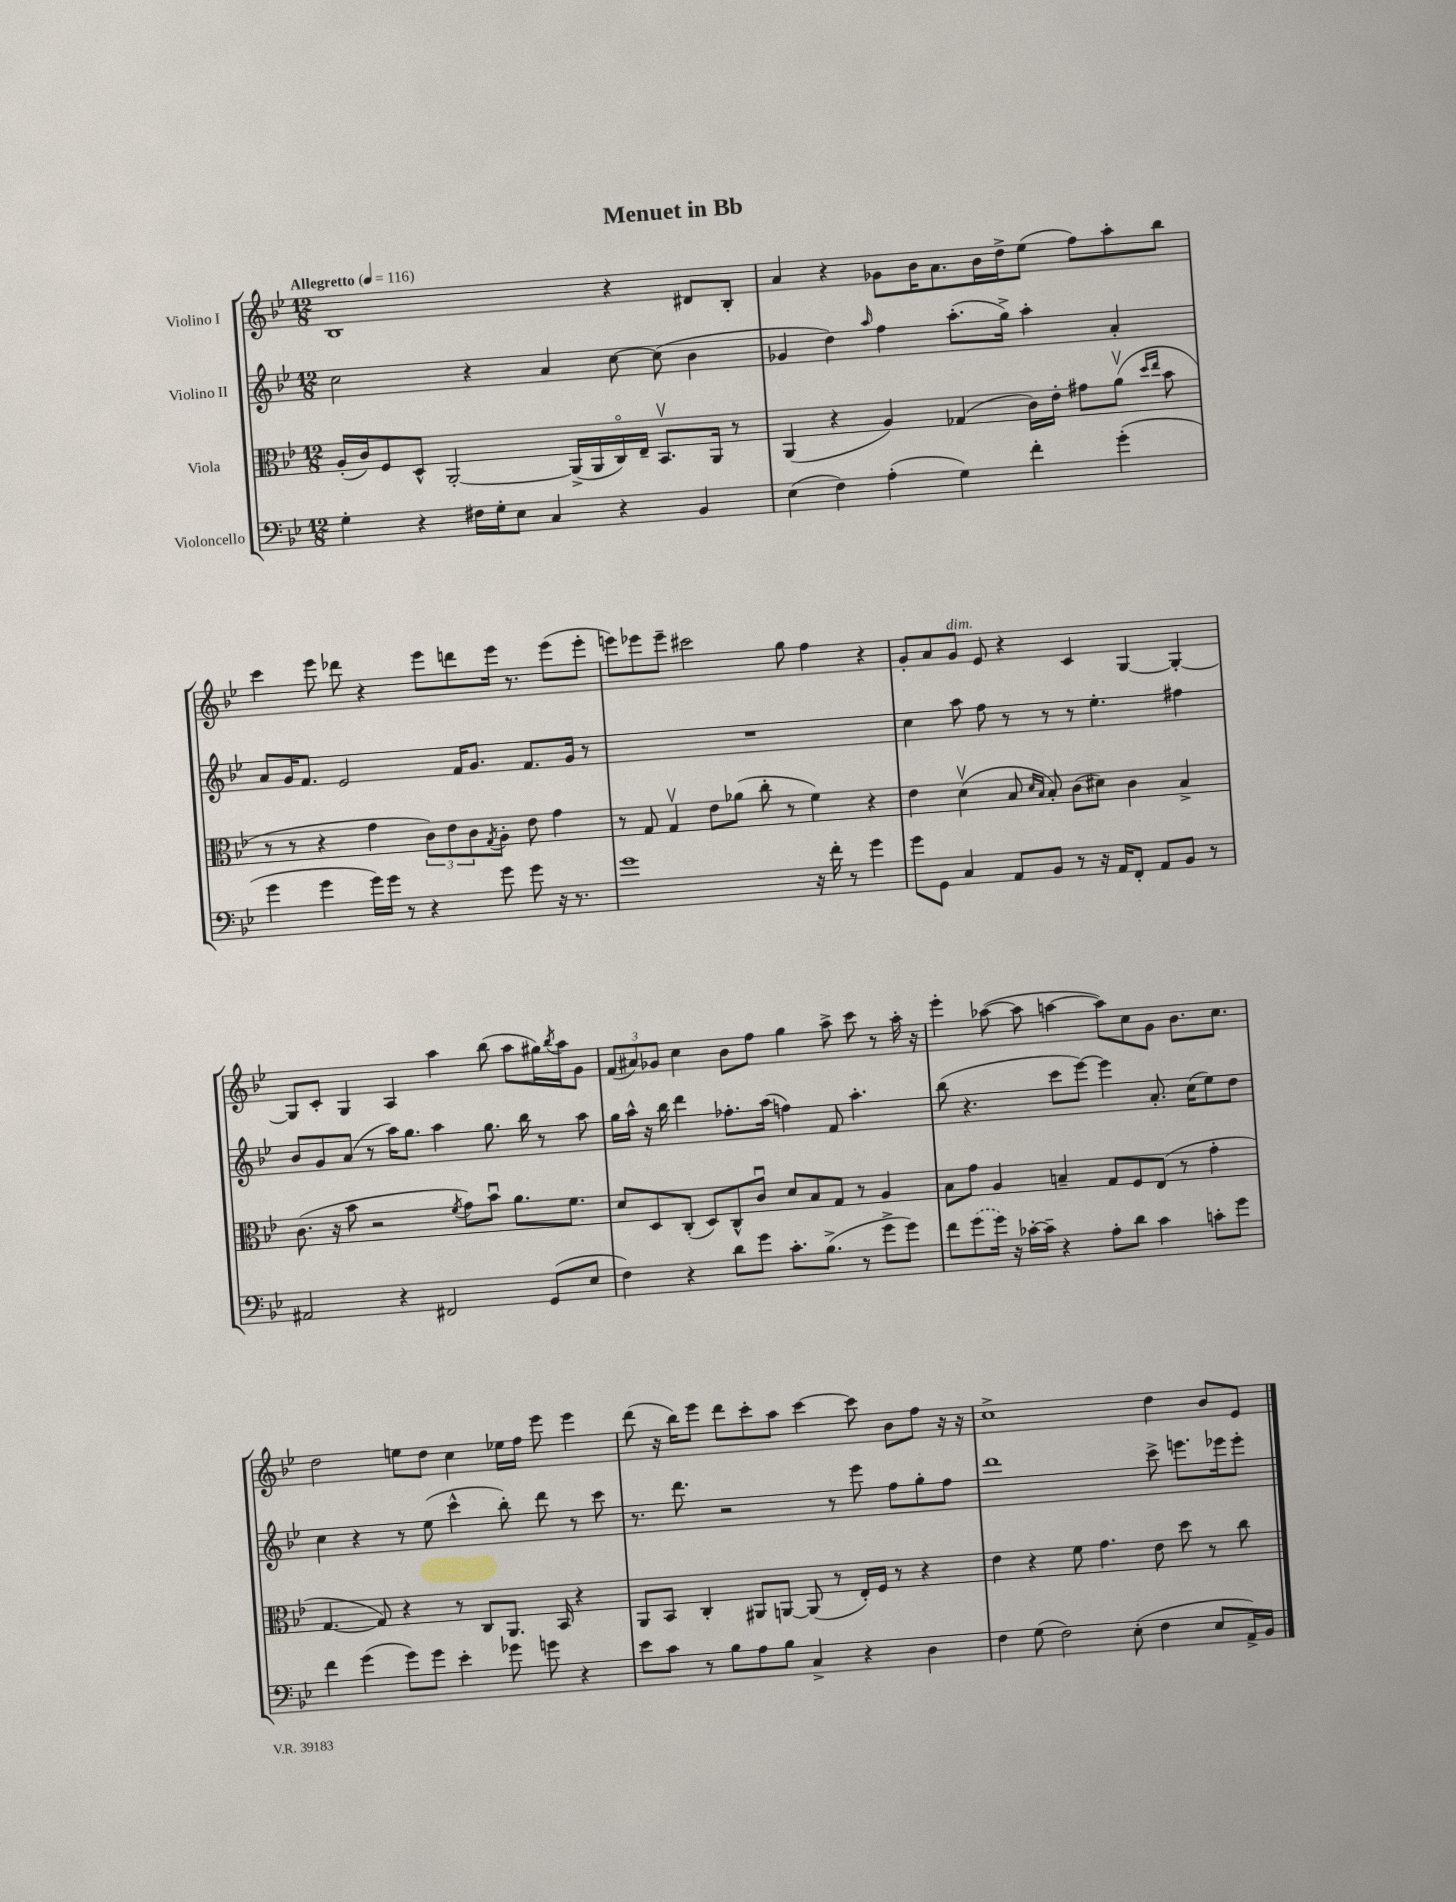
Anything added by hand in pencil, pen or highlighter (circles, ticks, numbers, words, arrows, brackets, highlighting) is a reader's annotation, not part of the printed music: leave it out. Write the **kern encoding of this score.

**kern	**kern	**kern	**kern
*staff4	*staff3	*staff2	*staff1
*clefF4	*clefC3	*clefG2	*clefG2
*k[b-e-]	*k[b-e-]	*k[b-e-]	*k[b-e-]
*M12/8	*M12/8	*M12/8	*M12/8
*MM116	*MM116	*MM116	*MM116
4G'\	(16A'/LL	2cc\	1B-
.	16c/J)	.	.
.	8F/	.	.
4r	8D^^/J	.	.
.	[2AA'/	.	.
16F#\LL	.	4r	.
16G'\J	.	.	.
8E-\J	.	.	.
4C/	.	4a/	.
.	(16AA^/]LL	.	.
.	16AA/	.	.
4r	16Co/)	[8cc\	4r
.	16E-~/JJ	.	.
.	8.BB-v/L	(8cc\]	.
4BB-/	.	4b-\	8d#/L
.	16AA/Jk	.	.
.	8r	.	8B-'/J
=	=	=	=
(4E-\	(4AA/	4g-/	4a/
4F\)	4r	4dd\)	4r
.	.	16qqaa/	.
(4A'\	4A/)	4ff\	8g-\L
.	.	.	16b-\K
.	.	.	8.a\
4G\)	(4G-/	(8.aa'\L	.
.	.	.	16b-\L
.	.	16gg^\Jk)	16dd^\J
4f'\	16c\LL)	4aa'\	(8ee-\J
.	16e-'\JJ	.	.
.	8g#\L	.	8ff\L)
(4g'\	(8av\J	4a'/	8aa'\
.	16qqdd/LL	.	.
.	16qqee-/JJ	.	.
.	8b-\	.	8bb-\J
=	=	=	=
4g\	8r	8a/L	4ccc\
.	8r	16g/K	.
.	.	8.f/J	.
4g\	4r	.	8eee-\
.	.	2e-/	8ddd-\
16g\LL)	4g\	.	4r
16g\JJ	.	.	.
8r	.	.	.
4r	12c\L)	.	8eee-\L
.	12e-\	.	.
.	.	16f/LK	8ddd\
.	12c\	.	.
.	.	8.g/J	.
.	8qG/	.	.
8g\	8A'\J	.	16eee-\Jk
.	.	.	8.r
8g\	8e-\	8.f/L	.
16r	4g\	.	(8eee-\L
8.r	.	16g/Jk	.
.	.	8r	8eee-'\J
=	=	=	=
1g	8r	1.r	8eee\L)
.	8G/	.	8eee-\
.	4Gv/	.	8eee-~\J
.	.	.	2ccc#\
.	8e-\L	.	.
.	(8a-\J	.	.
.	8cc'\	.	.
.	8r	.	8gg\
16r	4f\)	.	4ff\
16f'\	.	.	.
8r	.	.	.
4g\	4r	.	4r
=	=	=	=
8g\L	4e-\	4cc\	8g'/L
8GG\J	.	.	8a/
4C/	(4dv\	8aa\	8g/J
.	.	8ff\	8e-/
8AA/L	8B-/	8r	4r
.	16qqd/LL	.	.
.	16qqB-/JJ	.	.
8BB-/J	8B-'/)	8r	.
8r	(8c\L	8r	4c/
16r	8d#\J)	4.ee-'\	.
16AA/LK	.	.	.
8FF'/J	4c\	.	[4G/
8AA/L	.	.	.
8BB-/J	4B-^/	4ff#\	4G'/_
8r	.	.	.
=	=	=	=
2AA#/	(8.c\	8b-/L	8G/]L
.	.	8g/	8c'/J
.	16r	.	.
.	8b-\	(8a/J	4G/
.	2r	8r	.
4r	.	16aa\LK)	4A/
.	.	8.gg\J	.
2FF#/	.	4aa\	4aa\
.	8qf/	.	.
.	8g\L)	.	.
.	8b-u\J	8.gg\	(8bb-\
.	8.a\L	.	8aa\L
.	.	16bb-\	.
(8GG/L	.	8r	16gg#\L)
.	.	.	8qbb-/
.	8.f\J	.	16aa\J
8E-/J	.	8aa\	8g\J
=	=	=	=
4F\)	8d/L	16gg\LL	(12f/L
.	.	16aa^^\JJ	.
.	.	.	12a#/)
.	8D/	16r	.
.	.	.	12g-/J
.	.	16bb-\	.
4r	(8C'/J	4ddd\	4cc\
.	8D/L)	.	.
8d\L	8C^^/	8.ff-'\L	8b-\L
8g\J	8cu/J	.	8ff\J
.	.	(16aa\Jk	.
8.c'\L	8d/L	4ff\)	4gg\
.	8B-/	.	.
(8.B-^\J	.	.	.
.	8G/J	8f/	8aa^\
8r	8r	4.aa'\	8ccc\
8g^\L	4A/	.	8r
8g\J)	.	.	16aa'\
.	.	.	16r
=	=	=	=
8f\L	8B-\L	(8bb-\	4eee-'\
(8g\	8g\J	4.r	.
16g\Jk)	4A/	.	([8aa-\
16r	.	.	.
[16c-'\LL	.	.	8aa-\]
16c-~\]JJ	.	.	.
4r	4B~/	8ccc\L	[4aa\
.	.	[8eee-\J)	.
8A'\L	8G/L	4eee-\]	8aa\]L)
8d\J	8F/	.	8cc\
4c-\	(8E-/J	8.a'/	8g\J
.	8r	.	8.b-\L
.	.	(16cc\LK	.
8c'\L	4g'\	8ee-\)	.
.	.	.	8.cc\J
8g\J	.	8dd\J	.
=	=	=	=
4f\	[4.G/	4cc\	2dd\
(4g\	.	4r	.
.	8G/])	.	.
8g\L)	4r	8r	8ee\L
8g\J	.	(8ee-\	8dd\J
4e-'\	8r	4ccc^^\	4cc\
.	8C/L	.	.
8g-\	8.AA/J	8bb-'\)	16ee-\LL
.	.	.	16ff\JJ
8g\	.	8ddd\	8eee-\
.	16BB-/	.	.
4r	4r	8r	4eee-\
.	.	8ccc\	.
=	=	=	=
8e-\L	8AA/L	8.r	(8ddd\
8c\J	8BB-/J	.	16r
.	.	8.ddd\	16bb-\LK)
8r	4C'/	.	8eee-\J
8B-\L	.	2r	8ddd\L
8A\	8AA#/L	.	8ccc'\
8B-\J	[8AA/J	.	8aa\J
4C^/	(8AA/]	.	[4ccc\
.	8r	8r	.
4r	16E-'/LL)	8eee-\	8ccc\]
.	16F/JJ	.	.
.	8r	8ff\L	8b-\L
4D\	4r	8gg'\	8ff\J
.	.	8ff\J	16r
.	.	.	16r
=	=	=	=
4F\	4e-\	1ddd	1cc^
(8G\	4r	.	.
2F\)	.	.	.
.	8f\	.	.
.	4.g\	.	.
(8E-'\	.	.	.
4F\	8e-\	8ccc^\	4dd\
.	8dd\	8.eee\L	.
8E-/L	8r	.	8b-/L
.	.	16eee-\k	.
16AA^/L)	8cc\	8eee-'\J	8e-/J
16BB-/JJ	.	.	.
==	==	==	==
*-	*-	*-	*-
